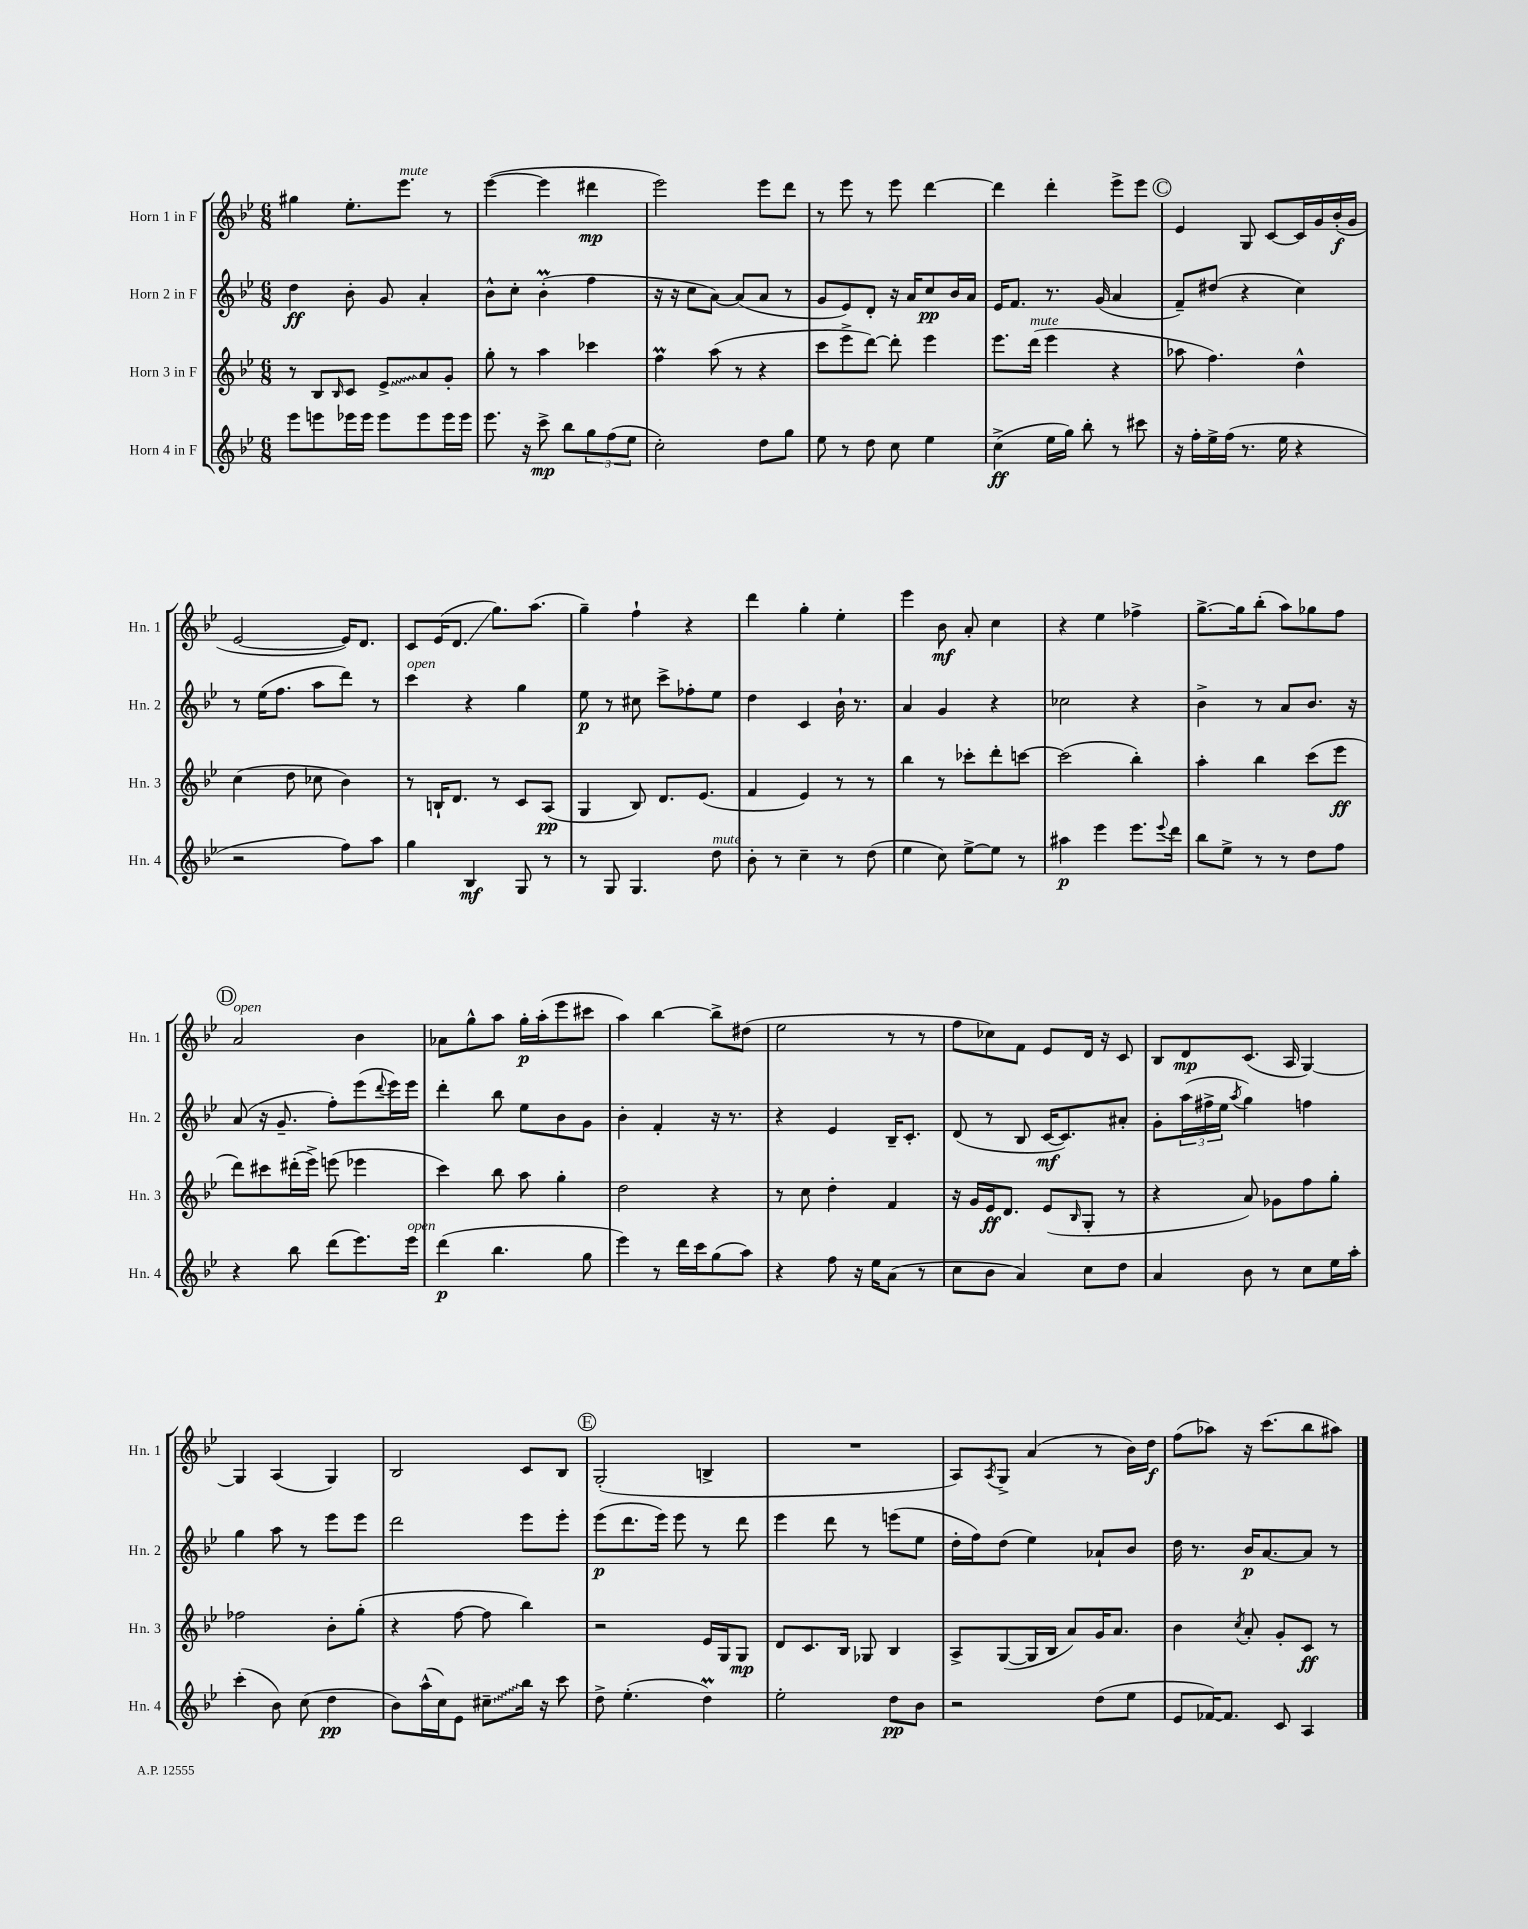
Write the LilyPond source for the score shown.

<<
\new StaffGroup <<
\new Staff = "s0" \with { instrumentName = "Horn 1 in F" shortInstrumentName = "Hn. 1" } {
    \clef treble \key bes \major \numericTimeSignature \time 6/8
    gis''4 ees''8.-. ees'''8.^\markup { \italic "mute" } r8 |
    ees'''4~( ees'''4 dis'''4\mp |
    ees'''2) ees'''8 d'''8 |
    r8 ees'''8 r8 ees'''8 d'''4~ |
    d'''4 d'''4-. ees'''8-> ees'''8 |
    \mark \markup { \circle "C" } ees'4 g8 c'8~ c'16 g'16 bes'16-.\f( g'16 |
    ees'2~ ees'16) d'8. |
    c'8 ees'16( d'8.\glissando g''8.) a''8.( |
    g''4--) f''4-! r4 |
    d'''4 g''4-. ees''4-. |
    ees'''4 bes'8\mf a'8-. c''4 |
    r4 ees''4 fes''4-> |
    g''8.~-> g''16 bes''8-.( a''8) ges''8 f''8 |
    \mark \markup { \circle "D" } a'2^\markup { \italic "open" } bes'4 |
    aes'8 g''8-^ a''8 g''16-.\p a''16-.( ees'''8 cis'''8 |
    a''4) bes''4~ bes''8-> dis''8( |
    ees''2 r8 r8 |
    f''8 ces''8) f'8 ees'8 d'16 r16 c'8 |
    bes8 d'8\mp c'8.( a16 g4~) |
    g4 a4( g4) |
    bes2 c'8 bes8 |
    \mark \markup { \circle "E" } g2-.( b4-> |
    R2. |
    a8) \acciaccatura { a8 } g8-> a'4( r8 bes'16) d''16\f |
    f''8( aes''8) r16 c'''8.( bes''8 ais''8) \bar "|." |
}
\new Staff = "s1" \with { instrumentName = "Horn 2 in F" shortInstrumentName = "Hn. 2" } {
    \clef treble \key bes \major \numericTimeSignature \time 6/8
    d''4\ff bes'8-. g'8 a'4-. |
    bes'8-^ c''8-. bes'4-.\prall( f''4 |
    r16 r16 c''8 a'8~) a'8( a'8 r8 |
    g'8 ees'8) d'8-. r16 a'16 c''8\pp bes'16 a'16 |
    ees'16 f'8. r8. g'16( a'4 |
    \mark \markup { \circle "C" } f'8--) dis''8( r4 c''4) |
    r8 ees''16( f''8. a''8 d'''8) r8 |
    c'''4^\markup { \italic "open" } r4 g''4 |
    ees''8\p r8 cis''8 c'''8-> fes''8-. ees''8 |
    d''4 c'4 bes'16-! r8. |
    a'4 g'4 r4 |
    ces''2 r4 |
    bes'4-> r8 a'8 bes'8. r16 |
    \mark \markup { \circle "D" } a'8( r16 g'8.-- f''8-.) ees'''8( \appoggiatura { d'''8 } ees'''16) ees'''16 |
    d'''4-. bes''8 ees''8 bes'8 g'8 |
    bes'4-. f'4-. r16 r8. |
    r4 ees'4 bes16-- c'8.-. |
    d'8( r8 bes8 c'16~\mf c'8.) ais'8-. |
    g'8-. \tuplet 3/2 { a''16( fis''16-> ees''16 } \acciaccatura { a''8 } g''4) f''4 |
    g''4 a''8 r8 ees'''8 ees'''8 |
    d'''2 ees'''8 ees'''8-. |
    \mark \markup { \circle "E" } ees'''8\p( d'''8. ees'''16) ees'''8 r8 d'''8 |
    ees'''4 d'''8 r8 e'''8( ees''8 |
    d''16-. f''16) d''8( ees''4) aes'8-! bes'8 |
    d''16 r8. bes'16\p a'8.~ a'8 r8 \bar "|." |
}
\new Staff = "s2" \with { instrumentName = "Horn 3 in F" shortInstrumentName = "Hn. 3" } {
    \clef treble \key bes \major \numericTimeSignature \time 6/8
    r8 bes8 \grace { bes16 } c'8 \once \override Glissando.style = #'zigzag ees'8->\glissando a'8 g'8-. |
    g''8-. r8 a''4 ces'''4 |
    f''4\prall a''8( r8 r4 |
    c'''8 ees'''8-> d'''8~) d'''8-. ees'''4 |
    ees'''8. d'''16^\markup { \italic "mute" }( ees'''4 r4 |
    \mark \markup { \circle "C" } aes''8 f''4.) d''4-^ |
    c''4( d''8 ces''8 bes'4) |
    r8 b16-! d'8. r8 c'8 a8\pp( |
    g4 bes8) d'8. ees'8.( |
    f'4 ees'4) r8 r8 |
    bes''4 r8 ces'''8-. d'''8-. c'''8~ |
    c'''2( bes''4-.) |
    a''4-. bes''4 c'''8( ees'''8\ff |
    \mark \markup { \circle "D" } d'''8) cis'''8 dis'''16-.( ees'''16->) e'''8( ees'''4 |
    c'''4) bes''8 a''8 g''4-. |
    d''2 r4 |
    r8 c''8 d''4-. f'4 |
    r16 g'16 ees'16\ff d'8. ees'8( \grace { bes16 } g8-. r8 |
    r4 a'8) ges'8 f''8 g''8-. |
    fes''2 bes'8-. g''8-.( |
    r4 f''8~ f''8 bes''4) |
    \mark \markup { \circle "E" } r2 ees'16 g16 g8\mp |
    d'8 c'8. bes16 ges8 bes4 |
    a8-> g8~( g16 bes16 a'8) g'16 a'8. |
    bes'4 \acciaccatura { c''8 } a'8-. g'8-. c'8\ff r8 \bar "|." |
}
\new Staff = "s3" \with { instrumentName = "Horn 4 in F" shortInstrumentName = "Hn. 4" } {
    \clef treble \key bes \major \numericTimeSignature \time 6/8
    ees'''8 e'''8 ees'''16 ees'''16 ees'''8 ees'''8 ees'''16 ees'''16 |
    ees'''8. r16 c'''8->\mp bes''8 \tuplet 3/2 { g''8 f''8( ees''8 } |
    c''2-.) d''8 g''8 |
    ees''8 r8 d''8 c''8 ees''4 |
    c''4->\ff( ees''16 g''16) bes''8-. r8 cis'''8 |
    \mark \markup { \circle "C" } r16 f''16-. ees''16-> f''16( r8. ees''16 r4 |
    r2 f''8) a''8 |
    g''4 bes4\mf g8 r8 |
    r8 g8 g4. d''8^\markup { \italic "mute" } |
    bes'8-. r8 c''4-- r8 d''8( |
    ees''4 c''8) ees''8~-> ees''8 r8 |
    ais''4\p ees'''4 ees'''8. \appoggiatura { ees'''8 } d'''16 |
    bes''8 ees''8-> r8 r8 d''8 f''8 |
    \mark \markup { \circle "D" } r4 bes''8 d'''8( ees'''8.) ees'''16^\markup { \italic "open" } |
    d'''4\p( bes''4. g''8 |
    ees'''4) r8 d'''16 c'''16 g''8( a''8) |
    r4 f''8 r16 ees''16 a'8( r8 |
    c''8 bes'8 a'4) c''8 d''8 |
    a'4 bes'8 r8 c''8 ees''16 a''16-. |
    c'''4-.( bes'8) c''8( d''4\pp |
    bes'8) a''16-^( c''16) ees'8 \once \override Glissando.style = #'zigzag cis''8--\glissando bes''16 r16 c'''8 |
    \mark \markup { \circle "E" } d''8-> ees''4.-.( d''4\prall) |
    ees''2-. d''8\pp bes'8 |
    r2 d''8( ees''8 |
    ees'8 fes'16~) fes'8. c'8 a4 \bar "|." |
}
>>
>>
\layout { \context { \Score \remove "Bar_number_engraver" } }
